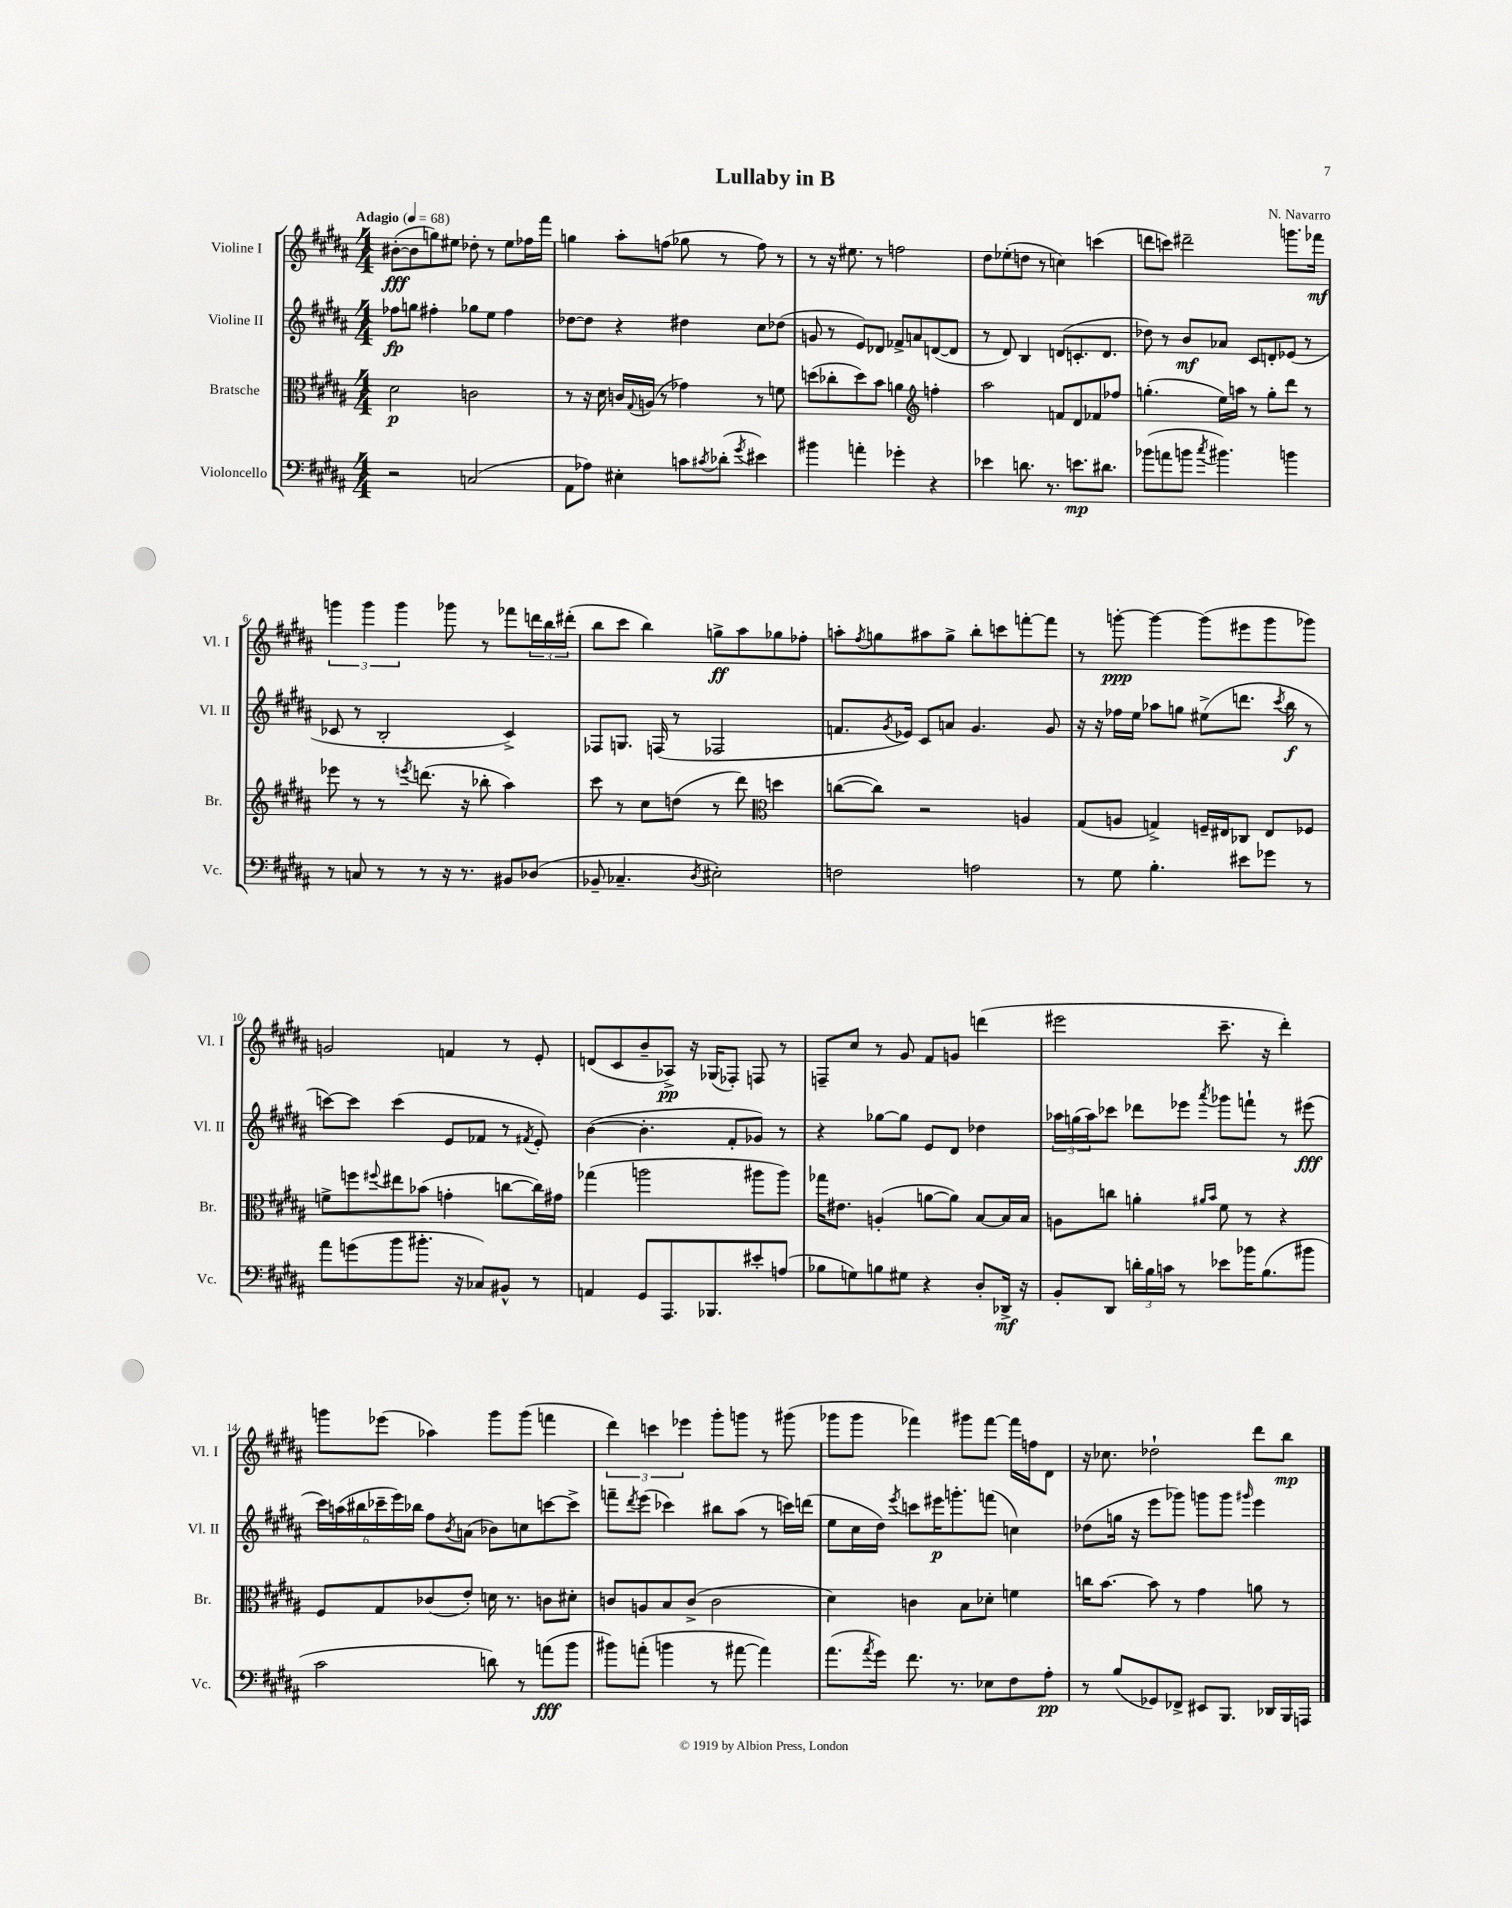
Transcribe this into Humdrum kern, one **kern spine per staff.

**kern	**dynam	**kern	**dynam	**kern	**dynam	**kern	**dynam
*part4	*part4	*part3	*part3	*part2	*part2	*part1	*part1
*staff4	*staff4	*staff3	*staff3	*staff2	*staff2	*staff1	*staff1
*I"Violoncello	*	*I"Bratsche	*	*I"Violine II	*	*I"Violine I	*
*I'Vc.	*	*I'Br.	*	*I'Vl. II	*	*I'Vl. I	*
*clefF4	*	*clefC3	*	*clefG2	*	*clefG2	*
*k[f#c#g#d#a#]	*	*k[f#c#g#d#a#]	*	*k[f#c#g#d#a#]	*	*k[f#c#g#d#a#]	*
*M4/4	*	*M4/4	*	*M4/4	*	*M4/4	*
*MM68	*	*MM68	*	*MM68	*	*MM68	*
=1	=1	=1	=1	=1	=1	=1	=1
!	!	!	!	!	!	!LO:TX:a:B:t=Adagio	!
2r	.	2d#\	p	8ff-X\L	fp	([8b#X'\L	fff
.	.	.	.	8ggn\J	.	8b#\]	.
.	.	.	.	4ff#X'\	.	8ggn\)	.
.	.	.	.	.	.	8ee#X\J	.
(2Cn/	.	2cn\	.	8gg-X\L	.	8dd-X'\	.
.	.	.	.	8ee\J	.	8r	.
.	.	.	.	4ff#\	.	8ee#\L	.
.	.	.	.	.	.	16ff-X\L	.
.	.	.	.	.	.	16fff#\JJ	.
=2	=2	=2	=2	=2	=2	=2	=2
8AA#\L	.	8r	.	[8dd-X\L	.	4ggn\	.
8A-X\J)	.	16r	.	8dd-\J]	.	.	.
.	.	16d#\	.	.	.	.	.
4E#X'\	.	16cn/LL	.	4r	.	8aa#'\L	.
.	.	8qqG#/	.	.	.	.	.
.	.	(16An/JJ	.	.	.	.	.
.	.	8r	.	.	.	(8ffn\J	.
8cn\L	.	4g-X\)	.	4dd#X\	.	8gg-X\	.
8qc#X/	.	.	.	.	.	.	.
(8d-X'\J	.	.	.	.	.	8r	.
8qg#/	.	.	.	.	.	.	.
4e#X\)	.	8r	.	8cc#\L	.	8ff\)	.
.	.	8fn\	.	(8dd-X\J	.	8r	.
=3	=3	=3	=3	=3	=3	=3	=3
4b#X\	.	(8ddn\L	.	8gn/	.	8r	.
.	.	8cc-X'\	.	8r	.	16r	.
.	.	.	.	.	.	8.ee#X\	.
4an'\	.	8dd\)	.	8e/L)	.	.	.
.	.	8b\J	.	8d-X/J	.	8r	.
4g-X'\	.	4an\	.	8f-X^/L	.	2ffn\	.
.	.	.	.	8an/	.	.	.
*	*	*clefG2	*	*	*	*	*
4r	.	4ffn'\	.	([8dn/	.	.	.
.	.	.	.	8d/J]	.	.	.
=4	=4	=4	=4	=4	=4	=4	=4
4e-X\	.	2aa#\	.	8r	.	8dd#\L	.
.	.	.	.	8d#/)	.	(8ee-X'\	.
8.dn\	.	.	.	4B/	.	8ddn\J	.
.	.	.	.	.	.	8r	.
8.r	.	.	.	.	.	.	.
.	.	8fn/L	.	(8dn/L	.	4ccn\)	.
8.en\L	mp	8d#/	.	8.cn'/	.	.	.
.	.	8f-X/	.	.	.	(4cccn\	.
8.d#X\J	.	.	.	8.d/J	.	.	.
.	.	8ff-X/J	.	.	.	.	.
=5	=5	=5	=5	=5	=5	=5	=5
(8b-X\L	.	(4.ggn'\	.	8dd-X\)	.	8dddn\L	.
8an\	.	.	.	8r	.	8cccn\J)	.
8bn\J	.	.	.	8b/L	mf	2ddd#X~\	.
8qcc#/	.	.	.	.	.	.	.
4.b#X\)	.	16ee\LL)	.	8a-X/J	.	.	.
.	.	16aan\JJ	.	.	.	.	.
.	.	8r	.	8c#/L	.	.	.
.	.	8gg'\L	.	8dn'/	.	.	.
4bn\	.	8ddd#\J	.	(8e-X/J	.	8.gggn\L	.
.	.	8r	.	8r	.	.	.
.	.	.	.	.	.	16fff-X\Jk	mf
!!LO:LB:g=z
=6	=6	=6	=6	=6	=6	=6	=6
8r	.	8eee-X\	.	8c-X/	.	6gggn\	.
8Cn/	.	8r	.	8r	.	.	.
.	.	.	.	.	.	6ggg\	.
8r	.	8r	.	2B'/	.	.	.
.	.	.	.	.	.	6ggg\	.
.	.	8qeeen/	.	.	.	.	.
8r	.	(8.dddn\	.	.	.	.	.
16r	.	.	.	.	.	8ggg-X\	.
8.r	.	16r	.	.	.	.	.
.	.	8bb-X'\	.	.	.	8r	.
8BB#X/L	.	4aa#\)	.	4c-^/)	.	8fff-X\L	.
(8D-X/J	.	.	.	.	.	24dddn\L	.
.	.	.	.	.	.	24bb\	.
.	.	.	.	.	.	(24ddd#X'\JJ	.
=7	=7	=7	=7	=7	=7	=7	=7
8BB-X~/	.	8ccc#\	.	8F-X/L	.	8bb\L	.
4.C-X~/	.	8r	.	8.Gn/J	.	8ccc#\J	.
.	.	8cc#\L	.	.	.	4bb\)	.
.	.	.	.	(16Fn/	.	.	.
.	.	(8ddn\J	.	8r	.	.	.
8qD#/	.	.	.	.	.	.	.
2E#X'\)	.	8r	.	2F-X/	.	8ggn^\L	ff
.	.	8ddd#\)	.	.	.	8aa#\	.
*	*	*clefC3	*	*	*	*	*
.	.	4ddn\	.	.	.	8gg-X\	.
.	.	.	.	.	.	8ff-X'\J	.
=8	=8	=8	=8	=8	=8	=8	=8
2Fn\	.	([8ccn\L	.	8.fn/L	.	8aan'\L	.
.	.	.	.	.	.	8qff#/	.
.	.	8cc\J])	.	.	.	8ggn\	.
.	.	.	.	8qg#/	.	.	.
.	.	.	.	16e-X/Jk)	.	.	.
.	.	2r	.	8c#/L	.	8aa#X\	.
.	.	.	.	8an/J	.	8gg^\J	.
2An\	.	.	.	4.g#/	.	8bb'\L	.
.	.	.	.	.	.	8cccn\	.
.	.	4An/	.	.	.	[8fffn'\	.
.	.	.	.	8g#/	.	8fff\J]	.
=9	=9	=9	=9	=9	=9	=9	=9
8r	.	(8G#/L	.	16r	.	8r	.
.	.	.	.	16r	.	.	.
8G#\	.	8An/J	.	16ff-X\LL	.	[8gggn'\	ppp
.	.	.	.	16ee\JJ	.	.	.
4.B'\	.	4Gn^/)	.	8aa-X\L	.	4ggg\_	.
.	.	.	.	8ggn\J	.	.	.
.	.	16Fn~/LL	.	(8ee#X^\L	.	(8ggg\L]	.
.	.	16E#X/J	.	.	.	.	.
8e#X\L	.	8C-X/J	.	8.dddn\J	.	8eee#X\	.
8g-X\J	.	8E#/L	.	.	.	8ggg\	.
.	.	.	.	8qccc#/	.	.	.
.	.	.	.	16bb\	f	.	.
8r	.	8F-X/J	.	8r	.	8ggg-X\J)	.
!!LO:LB:g=z
=10	=10	=10	=10	=10	=10	=10	=10
8a#\L	.	8fn^\L	.	[8cccn\L)	.	2gn/	.
(8gn\	.	8ffn\	.	8ccc\J]	.	.	.
.	.	8qqff#X/	.	.	.	.	.
8b\	.	8ee#X\	.	(4ccc\	.	.	.
8.b#X'\J	.	(8b-X\J	.	.	.	.	.
.	.	4gn'\	.	8e/L	.	4fn/	.
16r	.	.	.	.	.	.	.
8C-X/L)	.	.	.	8f-X/J	.	.	.
8BB#X^^/J	.	[8ccn\L	.	8r	.	8r	.
.	.	.	.	8qf#X/	.	.	.
8r	.	16cc\L])	.	8e'/)	.	8e'/	.
.	.	16g#X\JJ	.	.	.	.	.
=11	=11	=11	=11	=11	=11	=11	=11
4AAn/	.	(4gg-X\	.	([4b\	.	(8dn/L	.
.	.	.	.	.	.	8c#/	.
8GG#/L	.	2aan\	.	4.b'\]	.	8b~/	.
8.AAA#/	.	.	.	.	.	8A-X^/J)	pp
.	.	.	.	.	.	16r	.
8.BBB-X/	.	.	.	.	.	(16G-X/KL	.
.	.	.	.	8f#'/L	.	8F-X'/J)	.
8e#X'/	.	8aa#X\L	.	8g-X/J)	.	8Fn/	.
(8An/J	.	8aa#\J)	.	8r	.	8r	.
=12	=12	=12	=12	=12	=12	=12	=12
8B-X\L	.	16gg-X\KL	.	4r	.	8Fn~/L	.
.	.	8.e#X\J	.	.	.	.	.
8Gn\)	.	.	.	.	.	8cc#/J	.
8Bn\	.	(4An'/	.	[8gg-X\L	.	8r	.
8G#X\J	.	.	.	8gg-\J]	.	8g#/	.
4r	.	[8an\L	.	8e/L	.	8f#/L	.
.	.	8a\J])	.	8d#/J	.	8gn/J	.
8D#'/L	.	[8B/L	.	4dd-X\	.	(4dddn\	.
16DD-X^/Jk	mf	16B/L]	.	.	.	.	.
16r	.	16B/JJ	.	.	.	.	.
=13	=13	=13	=13	=13	=13	=13	=13
8BB'/L	.	8An\L	.	24aa-X\LL	.	2eee#X\	.
.	.	.	.	(24ggn\	.	.	.
.	.	.	.	24aa-\J)	.	.	.
8DD#/J	.	8ccn\J	.	8ccc-X\J	.	.	.
24dn'\LL	.	4an'\	.	8ddd-X\L	.	.	.
24B\	.	.	.	.	.	.	.
24cn\JJ	.	.	.	.	.	.	.
8r	.	.	.	8eee-X\J	.	.	.
.	.	16qqa#X/LL	.	.	.	.	.
.	.	16qqb/JJ	.	8qaaa#/	.	.	.
8e-X\L	.	8f#\	.	8ggg-X\L	.	8.ccc#~\	.
16b-X\K	.	8r	.	8fffn`\J	.	.	.
(8.B\	.	.	.	.	.	16r	.
.	.	4r	.	8r	.	4ddd#'\)	.
8b#X\J	.	.	.	(8eee#X\	fff	.	.
!!LO:LB:g=z
=14	=14	=14	=14	=14	=14	=14	=14
2c#\	.	8F#/L	.	24ccc#\LL)	.	8gggn\L	.
.	.	.	.	(24aan\	.	.	.
.	.	.	.	24bb#X\	.	.	.
.	.	8G#/	.	24ccc-X~\	.	(8eee-X\J	.
.	.	.	.	24eee\)	.	.	.
.	.	.	.	24bb-X\JJ	.	.	.
.	.	(8c-X/	.	8ff#\L	.	4aa-X\)	.
.	.	.	.	8qb/	.	.	.
.	.	8e'/J)	.	(8an\J	.	.	.
8dn\)	.	16dn\	.	8b-X\L)	.	8ggg\L	.
.	.	8.r	.	.	.	.	.
8r	.	.	.	8ccn\	.	(8ggg\J	.
(8an\L	fff	8cn\L	.	[8cccn\	.	4fffn\	.
8b\J	.	8d#X'\J	.	8ccc^\J]	.	.	.
=15	=15	=15	=15	=15	=15	=15	=15
8b#X\L)	.	8cn/L	.	8fffn~\L	.	6ddd#\)	.
.	.	.	.	8qddd#/	.	.	.
(8an'\J	.	8An/	.	(8eee\J	.	.	.
.	.	.	.	.	.	6cccn\	.
4bn\	.	8B/	.	4ccc-X\)	.	.	.
.	.	.	.	.	.	6eee-X\	.
.	.	(8c^/J	.	.	.	.	.
8r	.	2c\	.	8bb#X\L	.	8ggg#'\L	.
[8a#X\	.	.	.	(8aa#\J	.	8gggn\J	.
4a#\])	.	.	.	8r	.	8r	.
.	.	.	.	16cccn\LL)	.	(8ggg#X\	.
.	.	.	.	(16dddn\JJ	.	.	.
=16	=16	=16	=16	=16	=16	=16	=16
(8.a#\L	.	4d#\)	.	8ee\L	.	8ggg-X\L	.
.	.	.	.	16cc#\L	.	8ggg-\J	.
8qa#/	.	.	.	.	.	.	.
16g#\Jk)	.	.	.	16dd#\JJ)	.	.	.
.	.	.	.	8qeee/	.	.	.
8.f#\	.	4cn\	.	8cccn\L	.	4fff-X\)	.
.	.	.	.	16eee#X\K	p	.	.
8.r	.	.	.	8.gggn'\	.	.	.
.	.	8B\L	.	.	.	8ggg#X\L	.
8E-X\L	.	8d-X'\J	.	(8fffn\J	.	[8fff-\J	.
8F#\	.	4fn\	.	4ccn\)	.	16fff-\LL]	.
.	.	.	.	.	.	16ffn\J	.
8A#'\J	pp	.	.	.	.	8d#\J	.
=17	=17	=17	=17	=17	=17	=17	=17
8r	.	16ccn\KL	.	(8dd-X\L	.	16r	.
.	.	[8.b\J	.	.	.	8.cc-X\	.
(8B/L	.	.	.	16ggn\Jk	.	.	.
.	.	.	.	16r	.	.	.
8GG-X/)	.	8b\]	.	8eee\L	.	2dd-X`\	.
8FF-X^/J	.	8r	.	8ggg-X\J)	.	.	.
8EE#X/L	.	4g#\	.	8gggn\L	.	.	.
8.BBB/J	.	.	.	8ggg\J	.	.	.
.	.	.	.	16qqggg#X/	.	.	.
.	.	8an\	.	4eee\	.	8ddd#\L	.
16DD-X/LL	.	.	.	.	.	.	.
16BBB/	.	8r	.	.	.	8bb\J	mp
16AAAn/JJ	.	.	.	.	.	.	.
==	==	==	==	==	==	==	==
*-	*-	*-	*-	*-	*-	*-	*-
